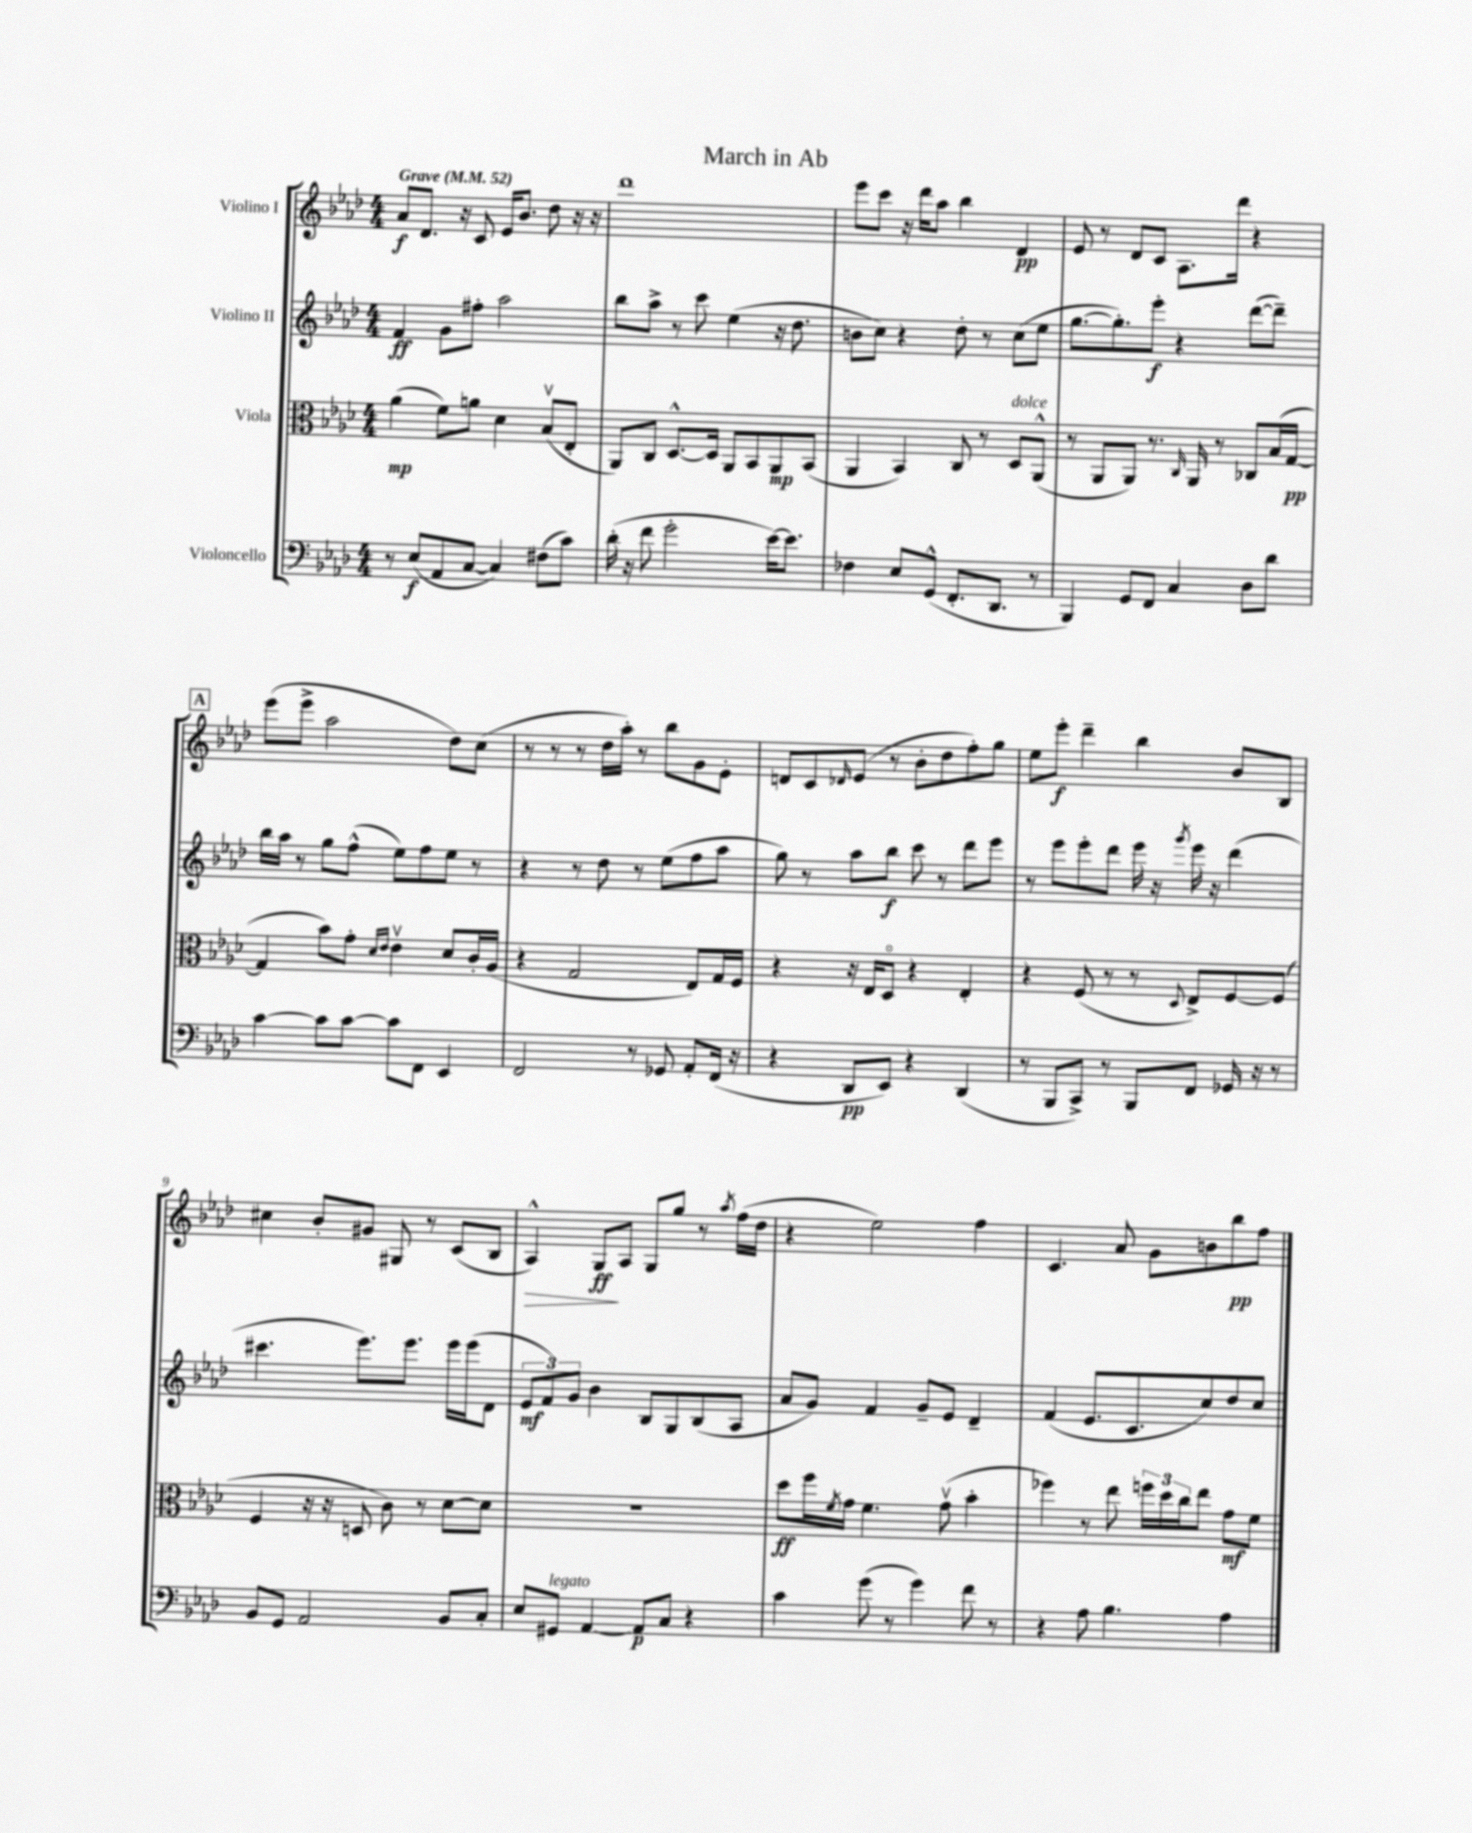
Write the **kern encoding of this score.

**kern	**kern	**kern	**kern
*staff4	*staff3	*staff2	*staff1
*clefF4	*clefC3	*clefG2	*clefG2
*k[b-e-a-d-]	*k[b-e-a-d-]	*k[b-e-a-d-]	*k[b-e-a-d-]
*M4/4	*M4/4	*M4/4	*M4/4
*MM52	*MM52	*MM52	*MM52
8r	(4a-	4f	8a-
(8E-	.	.	8.d-
8AA-	8f)	8g	.
.	.	.	16r
[8C	8a	8ff#'	8c
4C])	4d-	2aa-	16e-
.	.	.	8.b-
(8F#	(8B-v	.	8dd-
8c)	8E-'	.	16r
.	.	.	16r
=	=	=	=
(16d-'	8AA-)	8bb-	1ddd-
16r	.	.	.
8f	8C	8aa-^	.
2g'	[8.D-^^	8r	.
.	.	8ccc	.
.	16D-]	.	.
.	8AA-	(4ee-	.
.	8BB-	.	.
[16e-)	8AA-	16r	.
8.e-]	.	8.dd-	.
.	(8BB-	.	.
=	=	=	=
4F-	4AA-	8b	8eee-
.	.	8cc)	8ccc
8E-	4BB-)	4r	16r
.	.	.	16ddd-
(8GG^^	.	.	8aa-
8.FF'	8C	8dd-'	4bb-
.	8r	8r	.
8.DD-	.	.	.
.	8D-	(8cc	4d-
8r	(8AA-^^	8ee-	.
=	=	=	=
4BBB-)	8r	[8.gg	8e-
.	8AA-	.	8r
.	.	8.gg'])	.
8GG	8AA-)	.	8d-
8FF	8.r	8eee-'	8c
4C	.	4r	8.A-
.	16qqC	.	.
.	16AA-	.	.
.	8r	.	.
.	.	.	16ddd-
8D-	8C-	([8ddd-	4r
8d-	(16B-	8ddd-~])	.
.	[16G	.	.
=	=	=	=
[4c	4G]	16bb-	(8eee-
.	.	16aa-	.
.	.	8r	8eee-^
8c]	8b-)	8gg	2aa-
[8c	8g'	(8ff^^	.
.	16qqd-	.	.
.	16qqe-	.	.
8c]	4e-v	8ee-)	.
8FF	.	8ff	.
4EE-	8d-	8ee-	8dd-)
.	16c'	8r	(8cc
.	(16A-	.	.
=	=	=	=
2FF	4r	4r	8r
.	.	.	8r
.	2G	8r	8r
.	.	8dd-	16dd-
.	.	.	16aa-')
8r	.	8r	8r
8GG-	.	(8ee-	8bb-
8AA-'	8E-)	8ff	8g
(16FF	16G	8aa-	8e-'
16r	16F	.	.
=	=	=	=
4r	4r	8gg)	8d
.	.	8r	8c
.	.	.	16qqd-
8DD-	16r	8aa-	(8e-
.	16E-	.	.
8EE-)	8D-o	8bb-	8r
4r	4r	8ccc	8b-'
.	.	8r	8dd-
(4DD-	4E-'	8ddd-	8ff')
.	.	8eee-	8gg
=	=	=	=
8r	4r	8r	8ee-
8BBB-	.	8eee-	8eee-'
8CC^)	(8F	8eee-'	4ddd-~
8r	8r	8ddd-	.
8BBB-	8r	16eee-	4bb-
.	.	16r	.
.	8qqD-	8qggg	.
8FF	8E-^)	16eee-	.
.	.	16r	.
16GG-	[8F	(4ddd-	8b-
16r	.	.	.
8r	(8F]	.	8B-
=	=	=	=
8BB-	4F	4.ccc#	4cc#
8GG	.	.	.
2AA-	16r	.	8b-'
.	16r	.	.
.	8D	8.eee-)	8g#
.	8c)	.	8G#
.	.	8.eee-	.
.	8r	.	8r
8BB-	[8d-	16eee-	(8c
.	.	(16eee-	.
8C'	8d-]	8d-	8B-
=	=	=	=
8E-	1r	12e-	4A-^^)
.	.	12f)	.
8GG#	.	.	.
.	.	12g	.
[4AA-	.	4b-	8G
.	.	.	8A-
8AA-]	.	8B-	8G
8C	.	8G	8gg
4r	.	(8B-	8r
.	.	.	8qaa-
.	.	8A-	(16ff
.	.	.	16dd-
=	=	=	=
4c	8dd-	8a-	4r
.	16ff	8g)	.
.	8qf	.	.
.	16g	.	.
(8g	4.f	4f	2ee-)
8r	.	.	.
4g)	.	8g~	.
.	(8gv	8e-	.
8f	4b-'	4d-~	4ff
8r	.	.	.
=	=	=	=
4r	4ff-)	(4f	4.c
8A-	8r	8.e-	.
4.B-	8ee-	.	8a-
.	.	8.c	.
.	24ff	.	8g
.	24dd-	.	.
.	24cc	.	.
.	8ee-	8cc)	8b
4A-	8g	8dd-	8bb-
.	8f	8cc	8ff
==	==	==	==
*-	*-	*-	*-
